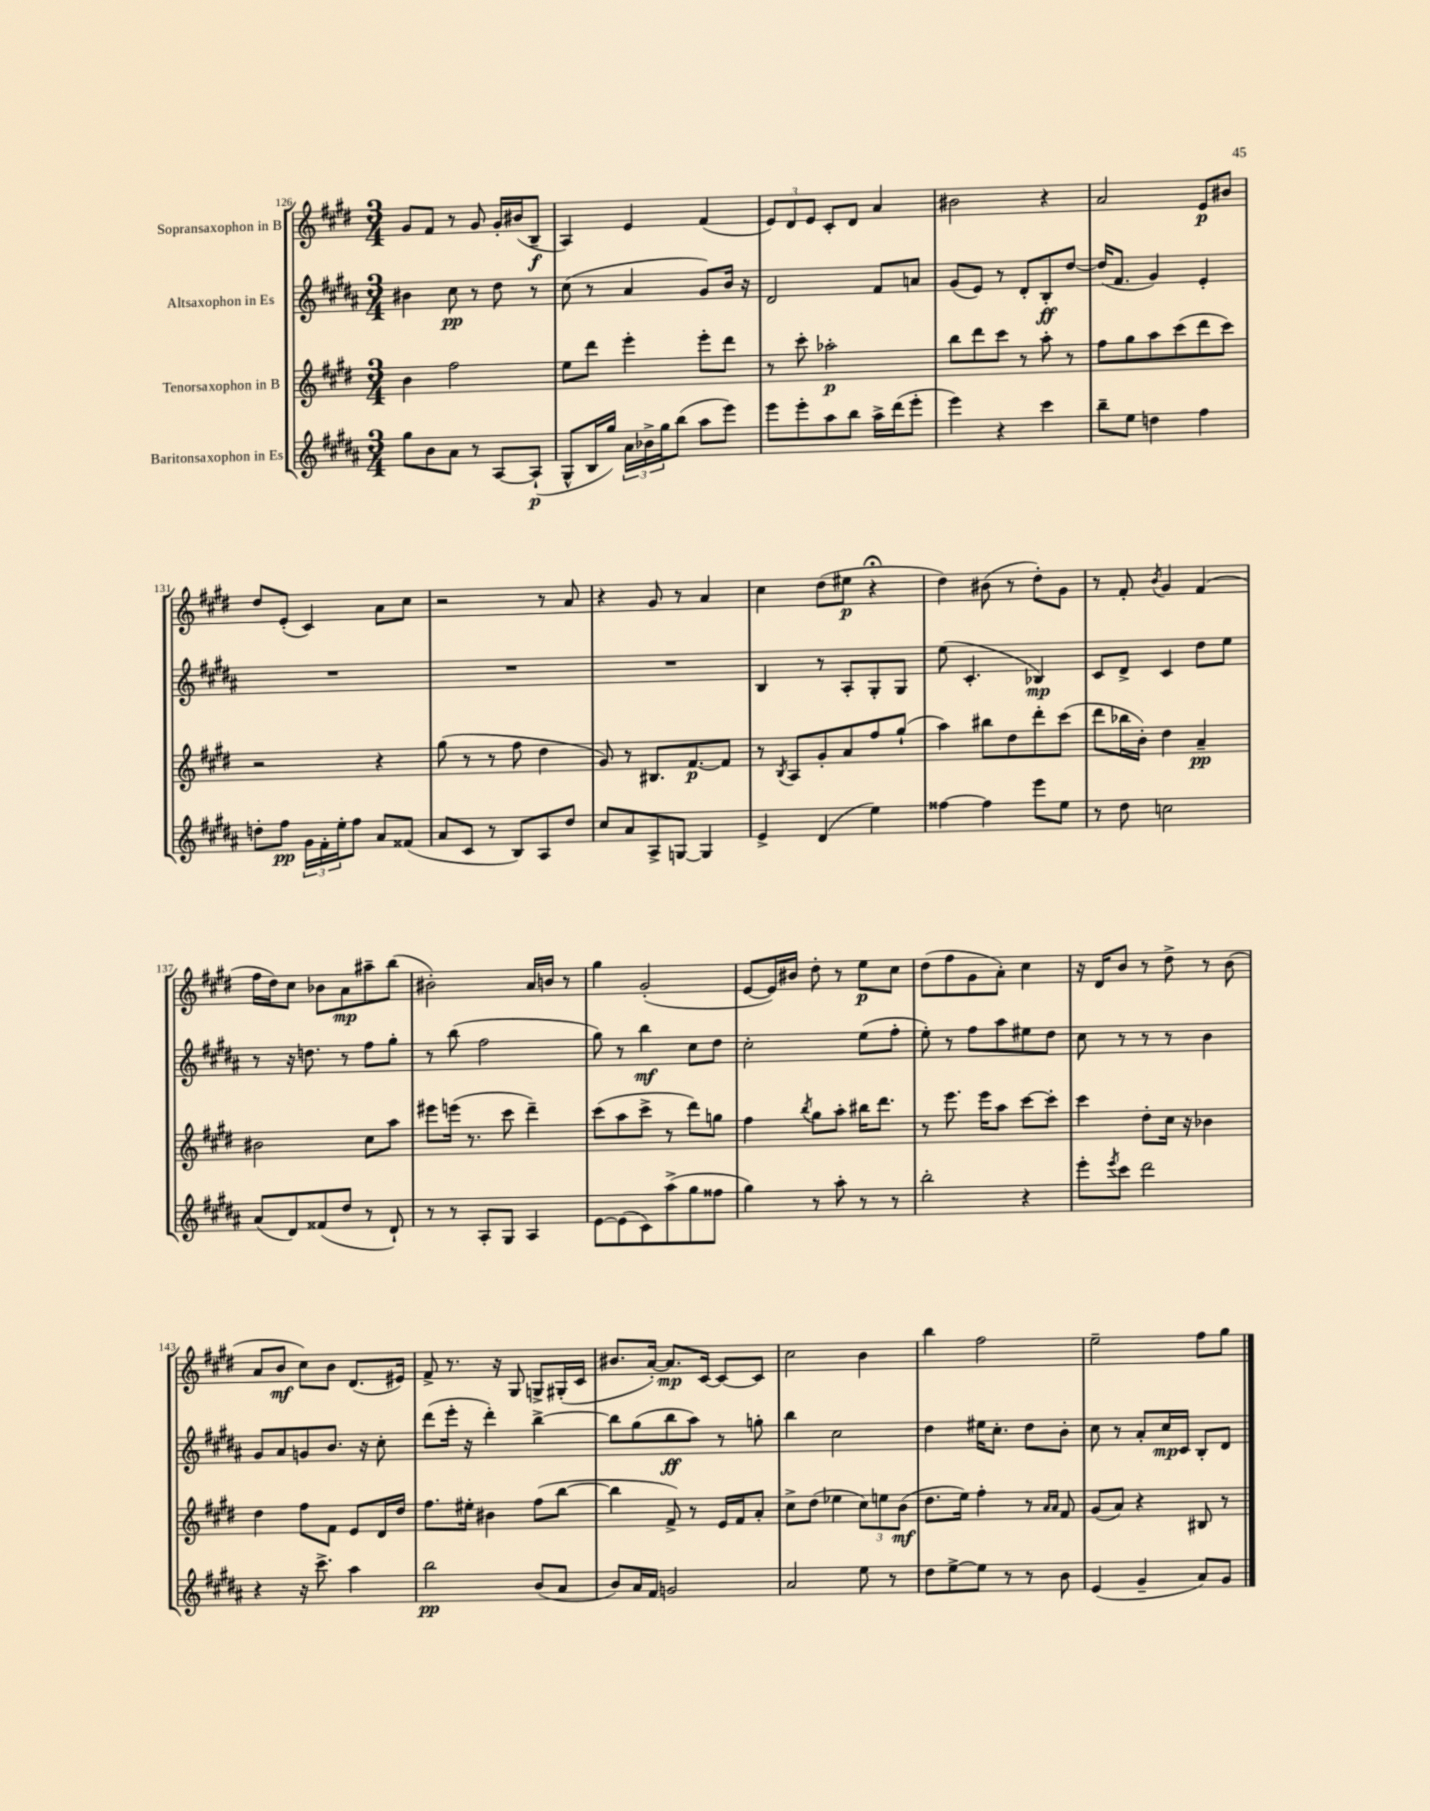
<<
\new StaffGroup <<
\new Staff = "s0" \with { instrumentName = "Sopransaxophon in B" } {
    \clef treble \key e \major \numericTimeSignature \time 3/4
    gis'8 fis'8 r8 gis'8 gis'16-. bis'16( b8--\f |
    a4) e'4 fis'4( |
    \tuplet 3/2 { e'8) dis'8 e'8 } cis'8-. dis'8 a'4 |
    bis'2 r4 |
    a'2 e'8\p bis'8 |
    dis''8 e'8-.( cis'4) a'8 cis''8 |
    r2 r8 a'8 |
    r4 gis'8 r8 a'4 |
    cis''4 dis''8( eis''8\p r4\fermata |
    dis''4) bis'8( r8 dis''8-.) gis'8 |
    r8 fis'8-. \acciaccatura { b'8 } gis'4 fis'4( |
    fis''16 dis''16) cis''8 bes'8 a'8\mp ais''8-- b''8( |
    bis'2-.) a'16 b'16 r8 |
    gis''4 gis'2-.( |
    e'8~ e'16) bis'16 dis''8-. r8 e''8\p cis''8 |
    dis''8( fis''8 gis'8 a'8-.) cis''4 |
    r16 dis'16 b'8 r8 dis''8-> r8 b'8( |
    a'8 b'8\mf cis''8) b'8 dis'8.( eis'16) |
    fis'8-> r8. r16 gis8 g8-> gis16-.( cis'16 |
    bis'8. a'16~-.) a'8.\mp cis'16~ cis'8~ cis'8 |
    cis''2 b'4 |
    b''4 fis''2 |
    e''2-- fis''8 gis''8 \bar "|." |
}
\new Staff = "s1" \with { instrumentName = "Altsaxophon in Es" } {
    \clef treble \key b \major \numericTimeSignature \time 3/4
    bis'4 cis''8\pp r8 dis''8 r8 |
    cis''8( r8 ais'4 gis'8) b'16 r16 |
    dis'2 fis'8 a'8 |
    gis'8( e'8) r8 dis'8-. b8-.\ff dis''8~ |
    dis''16( fis'8. gis'4) e'4-. |
    R2. |
    R2. |
    R2. |
    b4 r8 ais8-. gis8-. gis8 |
    e''8( cis'4.-. bes4\mp) |
    cis'8 dis'8-> cis'4 dis''8 e''8 |
    r8 r16 d''8. r8 fis''8 gis''8-. |
    r8 b''8( fis''2 |
    gis''8) r8 b''4\mf cis''8 dis''8 |
    cis''2-. e''8( fis''8-. |
    e''8-.) r8 fis''8 ais''8 eis''8 dis''8 |
    cis''8 r8 r8 r8 b'4 |
    gis'8 ais'8 g'8 b'8. r16 cis''8-. |
    dis'''8( e'''16-. r16 dis'''4-.) b''4~-> |
    b''8 gis''8( b''8\ff ais''8) r8 g''8-. |
    b''4 cis''2 |
    dis''4 eis''16 cis''8.-. dis''8 b'8-. |
    cis''8 r8 ais'8-. cis''16\mp cis'16 b8-. dis'8 \bar "|." |
}
\new Staff = "s2" \with { instrumentName = "Tenorsaxophon in B" } {
    \clef treble \key e \major \numericTimeSignature \time 3/4
    b'4 fis''2 |
    e''8 dis'''8 e'''4-. e'''8-. dis'''8 |
    r8 cis'''8-. aes''2-.\p |
    b''8 dis'''8 cis'''8 r8 a''8-. r8 |
    fis''8 gis''8 a''8 cis'''8( dis'''8 cis'''8) |
    r2 r4 |
    gis''8( r8 r8 fis''8 dis''4 |
    gis'8) r8 bis8. fis'8.~\p fis'8 |
    r8 \acciaccatura { b8 } a8 gis'8-. a'8 fis''8 gis''8-!( |
    a''4) bis''8 dis''8 dis'''8-. cis'''8( |
    dis'''8 bes''16 b'16-.) dis''4 a'4--\pp |
    bis'2 cis''8 a''8 |
    eis'''8 e'''16( r8. cis'''8 dis'''4--) |
    cis'''8( a''8 cis'''8-> r8 dis'''8) g''8 |
    fis''4 \acciaccatura { b''8 } gis''8 a''8-. bis''16 dis'''8. |
    r8 e'''8. e'''16 a''8 cis'''8~ cis'''8-. |
    cis'''4 dis''8-. cis''16 r16 bes'4 |
    dis''4 fis''8 fis'8 e'8 dis'16 dis''16 |
    fis''8. eis''16-. bis'4 fis''8( b''8~ |
    b''4 fis'8->) r8 e'16 fis'16 a'8-. |
    cis''8-> dis''8( ees''4 \tuplet 3/2 { cis''8) e''8 b'8\mf( } |
    dis''8. e''16) fis''4-. r8 \grace { a'16 a'16 } fis'8 |
    gis'8( a'8) r4 bis8 r8 \bar "|." |
}
\new Staff = "s3" \with { instrumentName = "Baritonsaxophon in Es" } {
    \clef treble \key b \major \numericTimeSignature \time 3/4
    gis''8 b'8 ais'8 r8 ais8~ ais8-!\p( |
    gis8-^ b16 gis''16) \tuplet 3/2 { ais'16 bes'16-> gis''16 } b''8( ais''8 e'''8) |
    e'''8 e'''8-. ais''8 b''8 ais''16-> dis'''16( e'''8-. |
    e'''4) r4 cis'''4 |
    b''8-- e''8 d''4 fis''4 |
    d''8-. fis''8\pp \tuplet 3/2 { gis'16 fis'16-. e''16-. } fis''8 ais'8 fisis'8( |
    ais'8 cis'8 r8 b8) ais8 dis''8 |
    cis''8 ais'8 ais8-> g8~ g4 |
    e'4-> dis'4( e''4) |
    fisis''4~ fisis''4 e'''8 e''8 |
    r8 dis''8 c''2 |
    ais'8( dis'8) fisis'8( dis''8 r8 dis'8-!) |
    r8 r8 ais8-. gis8 ais4 |
    e'8~ e'8( cis'8) ais''8->( gis''8 fisis''8 |
    gis''4) r8 ais''8-. r8 r8 |
    b''2-. r4 |
    e'''8-. \acciaccatura { e'''8 } cis'''8 dis'''2 |
    r4 r16 cis'''8.-> ais''4 |
    b''2\pp b'8( ais'8 |
    b'8) ais'16 fis'16 g'2 |
    ais'2 e''8 r8 |
    dis''8 e''8~-> e''8 r8 r8 b'8 |
    e'4( gis'4-- ais'8) gis'8 \bar "|." |
}
>>
>>
\layout { \context { \Score currentBarNumber = #126 } }
